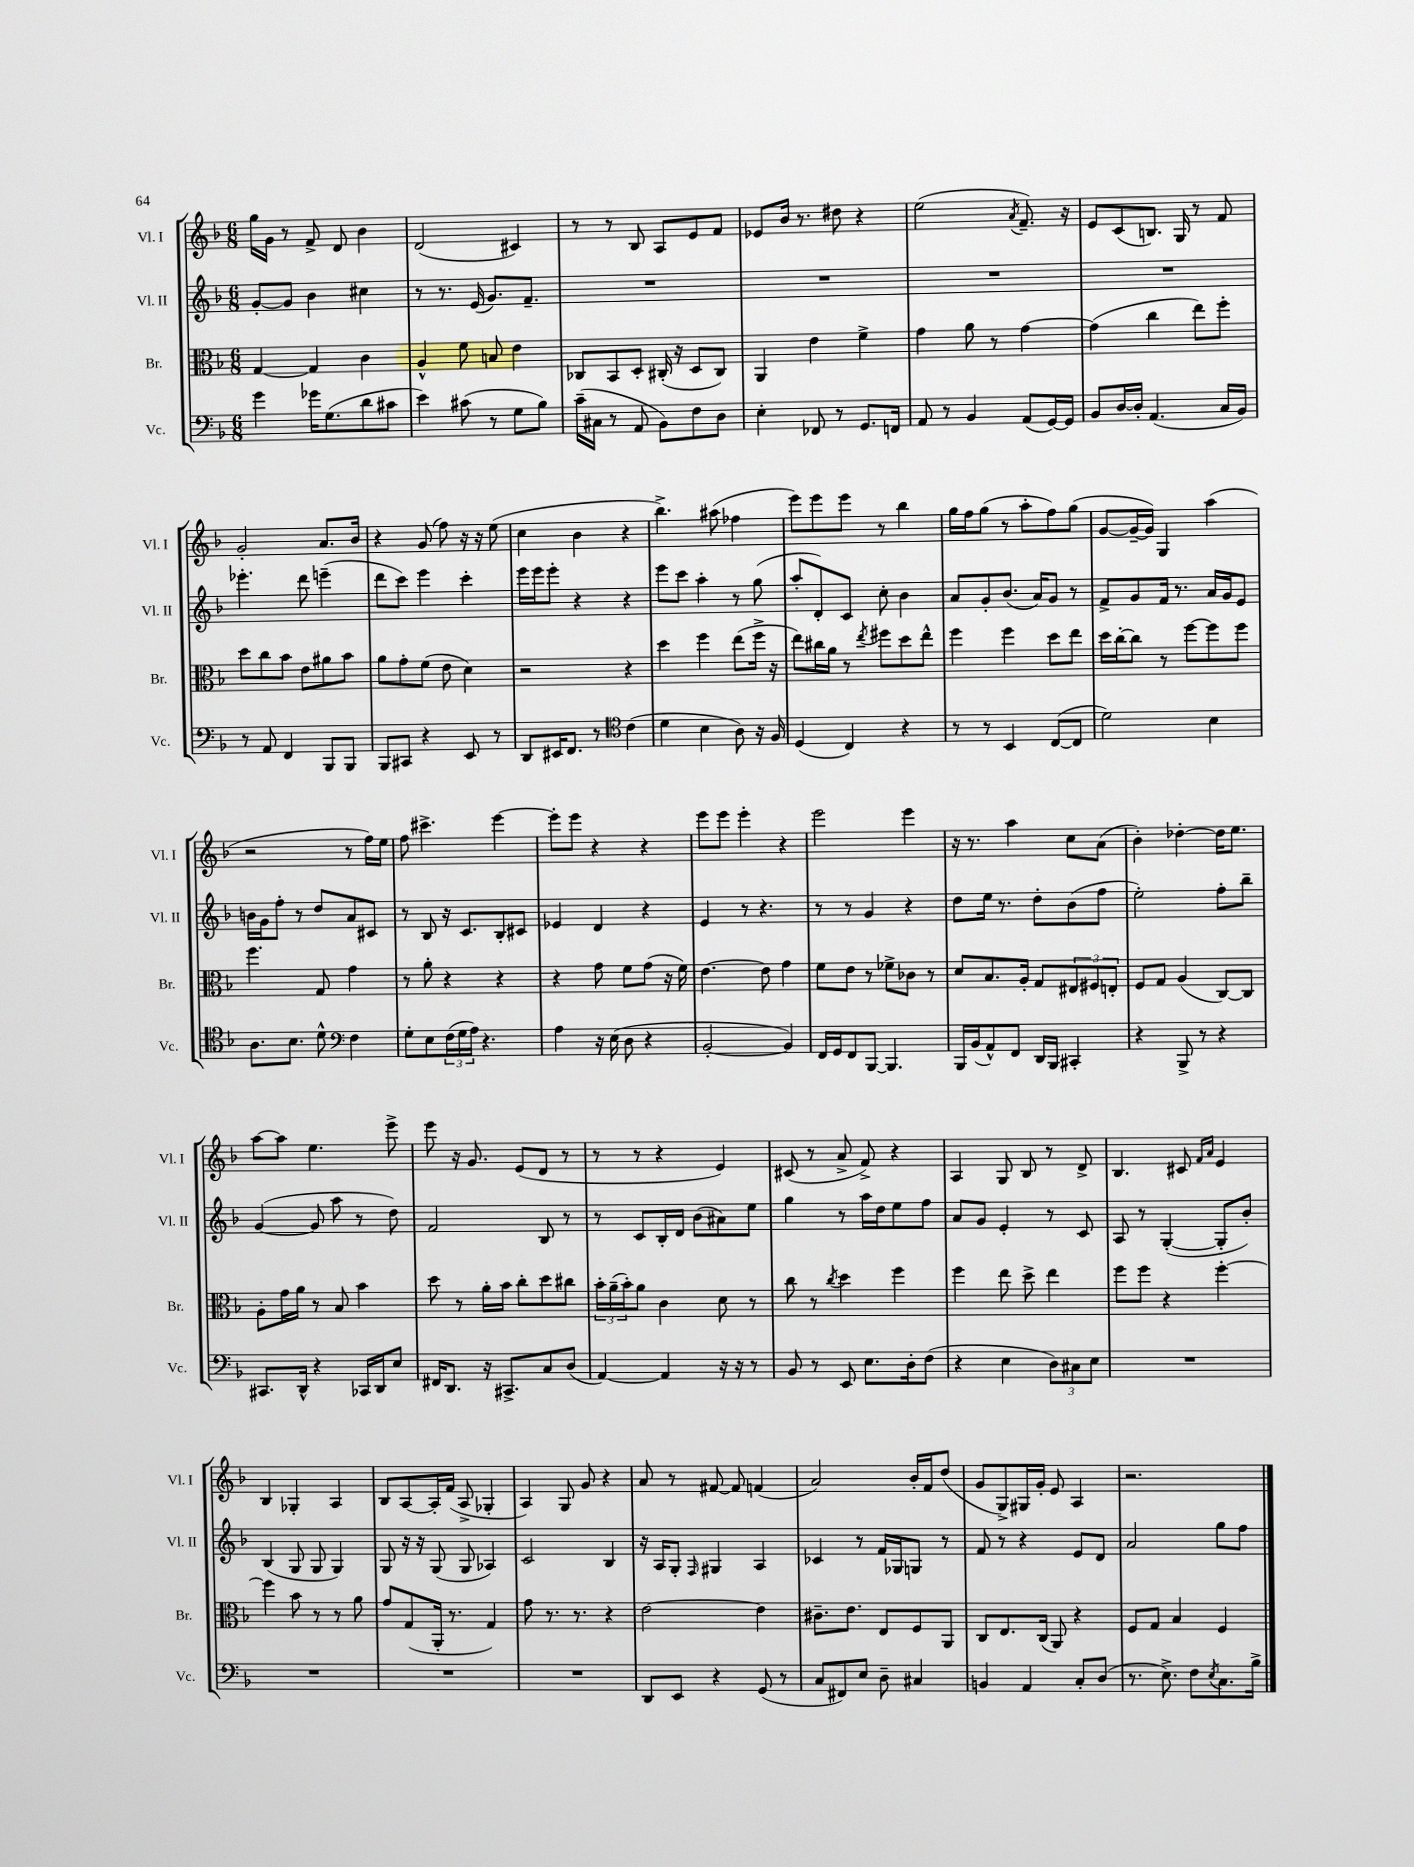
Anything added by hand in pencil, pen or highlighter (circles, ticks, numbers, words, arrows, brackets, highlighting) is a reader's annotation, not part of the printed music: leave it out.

**kern	**kern	**kern	**kern
*part4	*part3	*part2	*part1
*staff4	*staff3	*staff2	*staff1
*I"Vc.	*I"Br.	*I"Vl. II	*I"Vl. I
*I'Vc.	*I'Br.	*I'Vl. II	*I'Vl. I
*clefF4	*clefC3	*clefG2	*clefG2
*k[b-]	*k[b-]	*k[b-]	*k[b-]
*M6/8	*M6/8	*M6/8	*M6/8
=17	=17	=17	=17
4g\	[4G/	[8g'/L	16gg\LL
.	.	.	16g\JJ
.	.	8g/J]	8r
16g-X\KL	4G/]	4b-\	8f^/
(8.G\	.	.	.
.	.	.	8d/
8d\	4c\	4cc#X\	4b-\
8c#X\J	.	.	.
=18	=18	=18	=18
4e\)	4A^^/	8r	(2d/
.	.	8.r	.
(8c#X\	8f\	.	.
.	.	(16e/	.
8r	8Bn/	8.g/L)	.
8G\L	4e\	.	4c#X/)
.	.	8.f~/J	.
8B-\J)	.	.	.
=19	=19	=19	=19
(16c~\LL	8C-X/L	2.r	8r
16C#X\JJ	.	.	.
8r	8BB-/	.	8r
8AA/	8D'/J	.	8B-/
8BB-\L)	(16C#X'/	.	8A/L
.	16r	.	.
8F\	8D/L	.	8e/
8D\J	8C#/J)	.	8f/J
=20	=20	=20	=20
4E'\	4AA/	2.r	8e-X/L
.	.	.	16b-/Jk
.	.	.	8.r
8FF-X/	4e\	.	.
8r	.	.	8dd#X\
8.GG/L	4f^\	.	4r
16FFn/Jk	.	.	.
=21	=21	=21	=21
8AA/	4g\	2.r	(2ee\
8r	.	.	.
4BB-/	8a\	.	.
.	8r	.	.
.	.	.	8qa/
(8AA/L	[4g\	.	8.f~/)
[16GG/L)	.	.	.
16GG/JJ]	.	.	16r
=22	=22	=22	=22
8BB-/L	(4g\]	2.r	8e/L
[16D/L	.	.	(8c/
16D'/JJ]	.	.	.
(4.AA/	4cc\	.	8.Bn/J)
.	.	.	16G/
.	8ee\L)	.	8r
16C/LL	8ff'\J	.	8f/
16BB-/JJ)	.	.	.
!!LO:LB:g=z
=23	=23	=23	=23
8r	8dd\L	4.eee-X'\	2g'/
8AA/	8cc\	.	.
4FF/	8b-\J	.	.
.	8e\L	8ddd\	.
8BBB-/L	8a#X\	(4eeen~\	8.a/L
8BBB-/J	8b-\J	.	.
.	.	.	16b-/Jk
=24	=24	=24	=24
8BBB-/L	8a\L	8ddd\L	4r
8CC#X/J	8g'\	8ccc\J)	.
4r	(8f\J	4eee\	(8g/
.	8e\	.	8ff\)
8EE/	4d\)	4ccc'\	16r
.	.	.	16r
8r	.	.	(8ee\
=25	=25	=25	=25
8DD/L	2r	16eee\LL	4cc\
.	.	16eee\J	.
16EE#X/K	.	8eee'\J	.
8.FF/J	.	.	.
.	.	4r	4b-\
8r	.	.	.
*clefC4	*	*	*
(4c\	4r	4r	4r
=26	=26	=26	=26
4d\	4dd\	8eee\L	4.bb-^\)
.	.	8ccc\J	.
4B-\	4ff\	4aa'\	.
.	.	.	(8aa#X\
8A\)	(8ee\L	8r	4ff-X\
16r	16ff^\Jk	(8gg\	.
16F/	16r	.	.
=27	=27	=27	=27
(4D/	8ee\L)	8aa'/L	8eee\L)
.	16cc#X\L	8d'/)	8eee\
.	16a\JJ	.	.
4C/)	8r	8c/J	8eee\J
.	8qee/	.	.
.	8ff#X\L	8cc'\	8r
4r	8dd\	4b-\	4bb-\
.	8ee^^\J	.	.
=28	=28	=28	=28
8r	4ff\	8a/L	16gg\LL
.	.	.	16ff\J
8r	.	8g'/	(8gg\J
4BB-/	4ff\	(8.b-/J	8r
.	.	.	8aa'\L
.	.	16a/KL)	.
([8C/L	8dd\L	8g/J	8ff\)
8C/J]	8ee\J	8r	(8gg\J
=29	=29	=29	=29
2d\)	16dd\LL	8f^/L	[8g/L
.	[16cc'\J	.	.
.	8cc\J]	8g/	16g~/L_
.	.	.	16g/JJ])
.	8r	16f/Jk	4G/
.	.	8.r	.
.	[8ff\L	.	.
4B-\	8ff\]	16a/LL	(4aa\
.	.	16g/J	.
.	8ff\J	8e/J	.
!!LO:LB:g=z
=30	=30	=30	=30
8.A\L	4.ff\	16bn\LL	2r
.	.	16g\J	.
.	.	8ff'\J	.
8.B-\J	.	.	.
.	.	8r	.
8d^^\	8G/	8dd/L	.
*clefF4	*	*	*
4F\	4g\	8a/	8r
.	.	8c#X/J	16ff\LL)
.	.	.	16ee\JJ
=31	=31	=31	=31
8G'\L	8r	8r	8ff\
8E\	8a'\	8B-/	4.ccc#X^\
(24F\L	4r	16r	.
24G\	.	.	.
.	.	8.c/L	.
24A\JJ)	.	.	.
4.r	.	.	.
.	4r	8B-'/	[4eee\
.	.	8c#X/J	.
=32	=32	=32	=32
4A\	4r	4e-X/	8eee'\L]
.	.	.	8eee\J
16r	8g\	4d/	4r
(16E\	.	.	.
8D\	8f\L	.	.
4r	(8g\J	4r	4r
.	16r	.	.
.	16f\)	.	.
=33	=33	=33	=33
[2BB-'/	[4.e\	4e/	8eee\L
.	.	.	8eee\J
.	.	8r	4eee'\
.	8e\]	4.r	.
4BB-/])	4g\	.	4r
=34	=34	=34	=34
16FF/LL	8f\L	8r	2eee\
16GG/J	.	.	.
8FF/	8e\J	8r	.
[8BBB-/J	8r	4g/	.
4.BBB-/]	8f-X^\L	.	.
.	8c-X\J	4r	4eee\
.	8r	.	.
=35	=35	=35	=35
16BBB-/LL	8d/L	8dd\L	16r
(16BB-/J	.	.	8.r
8AA^^/)	8.B-/	16ee\Jk	.
.	.	8.r	.
8FF/J	.	.	4aa\
.	16A'/Jk	.	.
16DD/LL	8G/L	8dd'\L	.
16BBB-/JJ	.	.	.
4CC#X'/	12E#X/	(8b-\	8cc\L
.	12F#X/	.	.
.	.	8ff\J	(8a\J
.	12En'/J	.	.
=36	=36	=36	=36
4r	8F/L	2ee'\)	4b-'\)
.	8G/J	.	.
8BBB-^/	(4A/	.	[4dd-X'\
8r	.	.	.
4r	[8C/L)	8ff'\L	16dd-\KL]
.	.	.	8.ee\J
.	8C/J]	8bb-~\J	.
!!LO:LB:g=z
=37	=37	=37	=37
8.CC#X/L	8A'\L	([4g/	[8aa\L
.	16g\L	.	8aa\J]
16DD^^/Jk	16a\JJ	.	.
4r	8r	8g/]	4.ee\
.	8B-/	8aa\	.
16CC-X/LL	4b-\	8r	.
16DD/J	.	.	.
8E/J	.	8dd\)	8eee^\
=38	=38	=38	=38
16FF#X/KL	8dd\	2f/	8eee\
8.DD/J	.	.	.
.	8r	.	16r
.	.	.	8.g/
16r	16a'\LL	.	.
8.CC#X^/L	16b-\JJ	.	.
.	8cc'\L	.	(8e/L
8C/	8dd\	8B-/	8d/J
(8D/J	8cc#X\J	8r	8r
=39	=39	=39	=39
[4AA/)	24b-'\LL	8r	8r
.	(24a~\	.	.
.	24b-'\J)	.	.
.	8a\J	8c/L	8r
4AA/]	4c\	16B-'/L	4r
.	.	16d/JJ	.
.	.	(8b-\L	.
16r	8d\	8a#X\)	4e/)
16r	.	.	.
8r	8r	8ee\J	.
=40	=40	=40	=40
8BB-/	8cc\	4gg\	(8c#X/
8r	8r	.	8r
.	8qcc/	.	.
8EE/	4dd\	8r	8a^/
8.E\L	.	16aa\LL	8f^/)
.	.	16dd\J	.
.	4ff\	8ee\	4r
16D'\k	.	.	.
(8F\J	.	8ff\J	.
=41	=41	=41	=41
4r	4ff\	8a/L	4A/
.	.	8g/J	.
4E\	8ee\	4e'/	8G/
.	8dd^\	.	8B-/
12D\L)	4ee\	8r	8r
12C#X\	.	.	.
.	.	8c/	8d^/
12E\J	.	.	.
=42	=42	=42	=42
2.r	8ff\L	8A/	4.B-/
.	8ff\J	8r	.
.	4r	([4G'/	.
.	.	.	8c#X/
.	.	.	16qqf/LL
.	.	.	16qqa/JJ
.	[4ff'\	8G'/L]	4e/
.	.	8b-'/J)	.
!!LO:LB:g=z
=43	=43	=43	=43
2.r	4ff\]	(4B-/	4B-/
.	8b-\	8G/	4G-X'/
.	8r	8G/	.
.	8r	4G/)	4A/
.	8a\	.	.
=44	=44	=44	=44
2.r	8g/L	8G/	8B-/L
.	(8G/	16r	[8A/
.	.	16r	.
.	16AA'/Jk	(8G/	16A'/L]
.	8.r	.	(16f/JJ
.	.	8G/	8A^/
.	4G/)	4A-X/)	4G-X'/
=45	=45	=45	=45
2.r	8g\	2c/	4A/)
.	8.r	.	.
.	.	.	8G/
.	8.r	.	.
.	.	.	8g/
.	4r	4B-/	4r
=46	=46	=46	=46
8DD/L	[2e\	16r	8a/
.	.	16A/KL	.
8EE/J	.	8G'/J	8r
.	.	16qqF/	.
4r	.	4G#X/	[8f#X/
.	.	.	8f#/]
(8GG/	4e\]	4A/	(4fn/
8r	.	.	.
=47	=47	=47	=47
8C/L	8.c#X~\L	4c-X/	2a/)
8FF#X/)	.	.	.
.	8.e\J	.	.
8E/J	.	8r	.
8D~\	8E/L	16f/LL	.
.	.	16G-X/J	.
4C#X/	8F/	8Gn/J	16b-'/LL
.	.	.	16f/J
.	8AA/J	8r	(8dd/J
=48	=48	=48	=48
4BBn/	8C/L	8f/	8g/L
.	8.E/	8r	8G^/)
4AA/	.	4r	16G#X/L
.	(16C/Jk	.	16g'/JJ
.	8AA/)	.	8e/
8C'/L	4r	8e/L	4A/
(8D/J	.	8d/J	.
=49	=49	=49	=49
8.r	8F/L	2a/	2.r
.	8G/J	.	.
8.E^\)	.	.	.
.	4B-/	.	.
8F\L	.	.	.
8qE/	.	.	.
8.C\	4F/	8gg\L	.
.	.	8ff\J	.
16B-^\Jk	.	.	.
==	==	==	==
*-	*-	*-	*-
